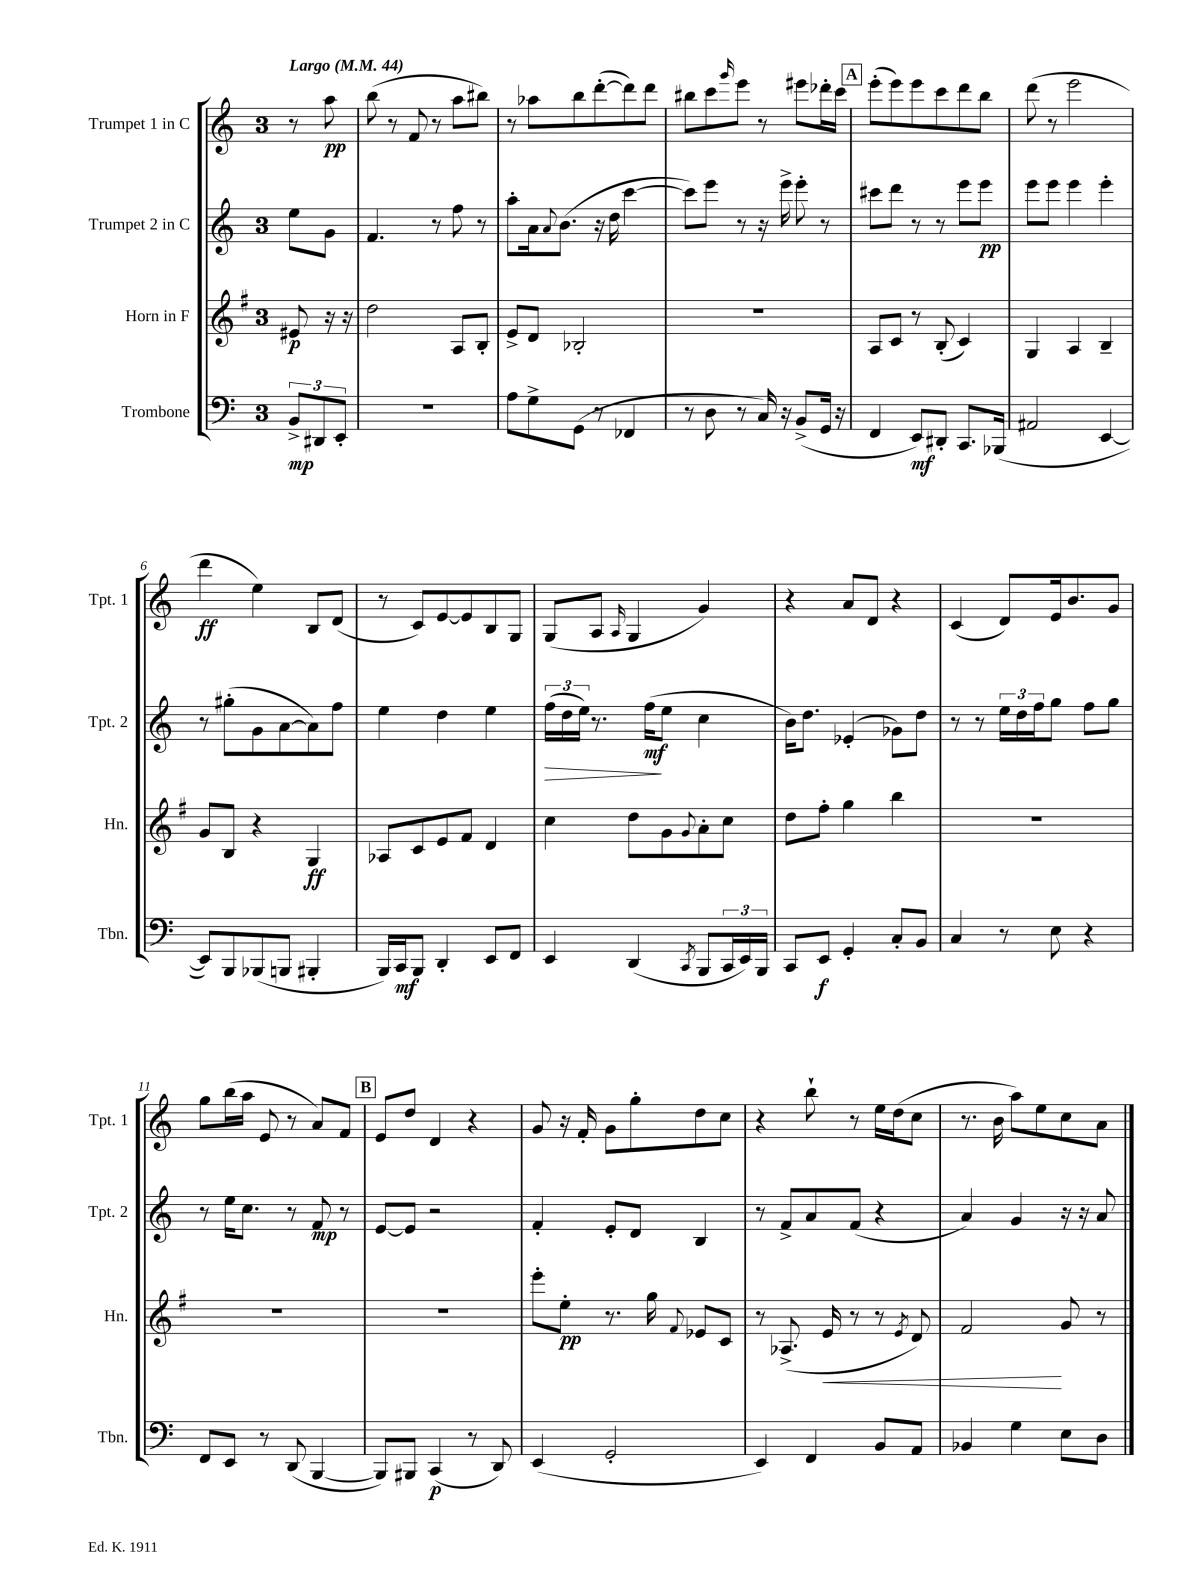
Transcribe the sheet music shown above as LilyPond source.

<<
\new StaffGroup <<
\new Staff = "s0" \with { instrumentName = "Trumpet 1 in C" shortInstrumentName = "Tpt. 1" } {
    \clef treble \key c \major \once \override Staff.TimeSignature.style = #'single-digit \time 3/4 \partial 4 \tempo "Largo" 4 = 44
    r8 a''8\pp |
    b''8( r8 f'8 r8 a''8 bis''8) |
    r8 aes''8 b''8 d'''8~-.( d'''8) d'''8 |
    bis''8 c'''8 \grace { g'''16 } e'''8 r8 eis'''8 des'''16-. c'''16 |
    \mark \markup { \box "A" } e'''8-.( e'''8) e'''8 c'''8 d'''8 b''8 |
    d'''8( r8 e'''2 |
    d'''4\ff e''4) b8 d'8( |
    r8 c'8) e'8~ e'8 b8 g8 |
    g8( a8 \grace { a16 } g4 g'4) |
    r4 a'8 d'8 r4 |
    c'4( d'8) e'16 b'8. g'8 |
    g''8 b''16( a''16 e'8 r8 a'8) f'8 |
    \mark \markup { \box "B" } e'8 d''8 d'4 r4 |
    g'8 r16 f'16-. g'8 g''8-. d''8 c''8 |
    r4 b''8-! r8 e''16 d''16( c''8 |
    r8. b'16 a''8) e''8 c''8 a'8 \bar "|." |
}
\new Staff = "s1" \with { instrumentName = "Trumpet 2 in C" shortInstrumentName = "Tpt. 2" } {
    \clef treble \key c \major \once \override Staff.TimeSignature.style = #'single-digit \time 3/4 \partial 4
    e''8 g'8 |
    f'4. r8 f''8 r8 |
    a''8-. a'16 \appoggiatura { a'8 } b'8.( r16 d''16 c'''4~ |
    c'''8) e'''8 r8 r16 e'''16-> e'''8-. r8 |
    \mark \markup { \box "A" } cis'''8 d'''8 r8 r8 e'''8 e'''8\pp |
    e'''8 e'''8 e'''4 e'''4-. |
    r8 gis''8-.( g'8 a'8~ a'8) f''8 |
    e''4 d''4 e''4 |
    \tuplet 3/2 { f''16\>( d''16 e''16) } r8. f''16\mf\!( e''8 c''4 |
    b'16) d''8. ees'4-.( ges'8) d''8 |
    r8 r8 \tuplet 3/2 { e''16 d''16 f''16 } g''8 f''8 g''8 |
    r8 e''16 c''8. r8 f'8\mp r8 |
    \mark \markup { \box "B" } e'8~ e'8 r2 |
    f'4-. e'8-. d'8 b4 |
    r8 f'8-> a'8 f'8( r4 |
    a'4) g'4 r16 r16 a'8 \bar "|." |
}
\new Staff = "s2" \with { instrumentName = "Horn in F" shortInstrumentName = "Hn." } {
    \clef treble \key g \major \once \override Staff.TimeSignature.style = #'single-digit \time 3/4 \partial 4
    eis'8\p r16 r16 |
    d''2 a8 b8-. |
    e'8-> d'8 bes2-. |
    R2. |
    \mark \markup { \box "A" } a8 c'8 r8 b8-.( c'4) |
    g4 a4 b4-- |
    g'8 b8 r4 g4\ff |
    aes8 c'8 e'8 fis'8 d'4 |
    c''4 d''8 g'8 \appoggiatura { g'8 } a'8-. c''8 |
    d''8 fis''8-. g''4 b''4 |
    R2. |
    R2. |
    \mark \markup { \box "B" } R2. |
    e'''8-. e''8-.\pp r8. g''16 \appoggiatura { fis'8 } ees'8 c'8 |
    r8 aes8.->( e'16\< r8 r8 \acciaccatura { e'8 } d'8) |
    fis'2\! g'8 r8 \bar "|." |
}
\new Staff = "s3" \with { instrumentName = "Trombone" shortInstrumentName = "Tbn." } {
    \clef bass \key c \major \once \override Staff.TimeSignature.style = #'single-digit \time 3/4 \partial 4
    \tuplet 3/2 { b,8->\mp dis,8 e,8-. } |
    R2. |
    a8 g8-> g,8( r8 fes,4 |
    r8 d8 r8 c16) r16 b,8->( g,16 r16 |
    \mark \markup { \box "A" } f,4 e,8\mf) dis,8-. c,8. bes,,16( |
    ais,2 e,4~ |
    e,8) b,,8 bes,,8( b,,8 bis,,4-. |
    b,,16) c,16\mf b,,8 d,4-. e,8 f,8 |
    e,4 d,4( \acciaccatura { c,8 } b,,8 \tuplet 3/2 { c,16 e,16) b,,16 } |
    c,8 e,8\f g,4-. c8-. b,8 |
    c4 r8 e8 r4 |
    f,8 e,8 r8 d,8( b,,4~ |
    \mark \markup { \box "B" } b,,8) bis,,8 c,4\p( r8 d,8) |
    e,4( g,2-. |
    e,4) f,4 b,8 a,8 |
    bes,4 g4 e8 d8 \bar "|." |
}
>>
>>
